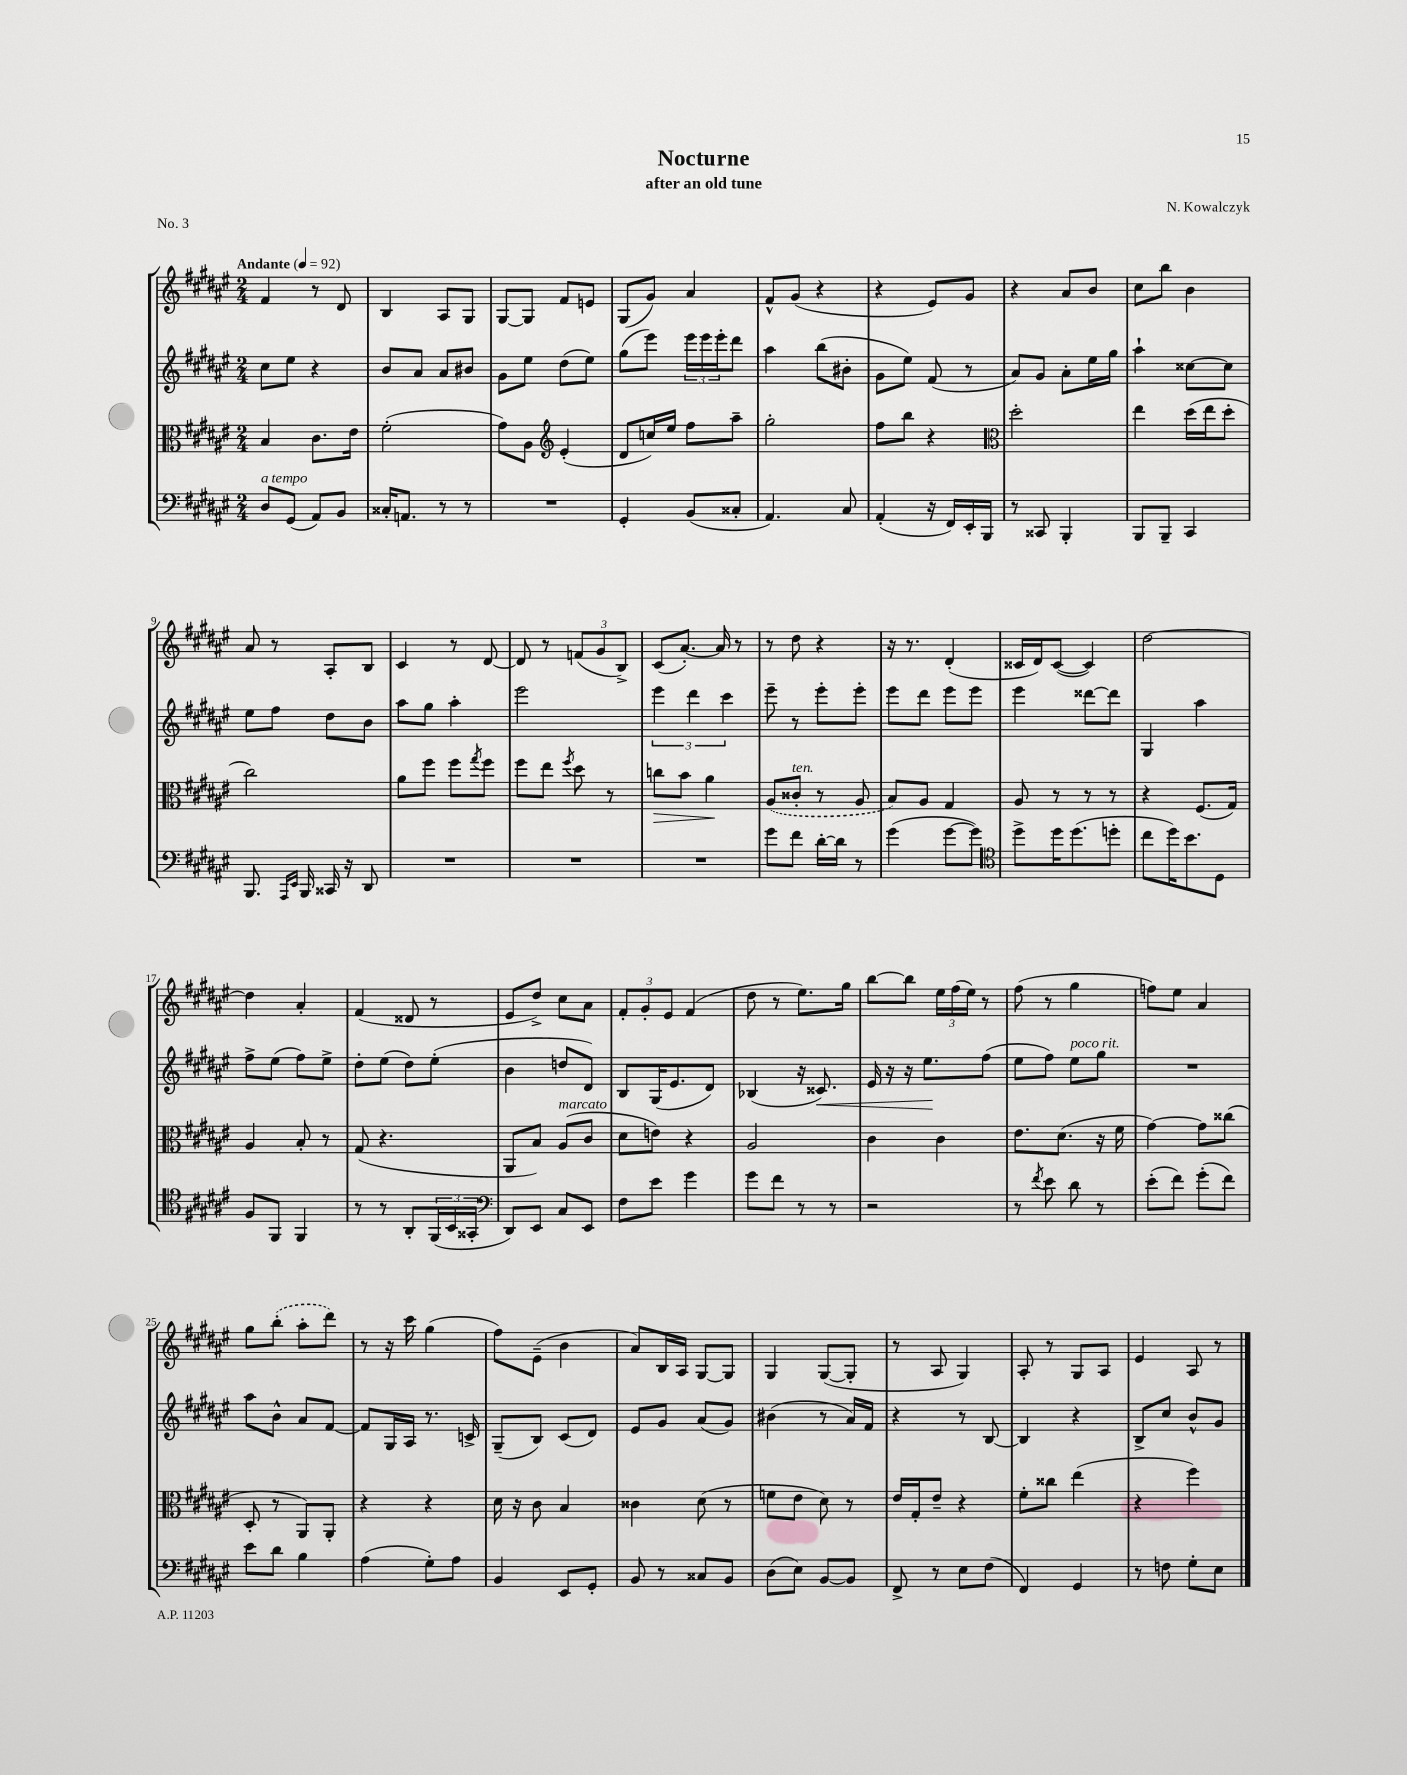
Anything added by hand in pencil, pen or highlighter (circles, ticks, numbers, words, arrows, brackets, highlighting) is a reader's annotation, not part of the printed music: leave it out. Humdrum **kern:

**kern	**kern	**dynam	**kern	**dynam	**kern
*part4	*part3	*part3	*part2	*part2	*part1
*staff4	*staff3	*staff3	*staff2	*staff2	*staff1
*clefF4	*clefC3	*	*clefG2	*	*clefG2
*k[f#c#g#d#a#e#]	*k[f#c#g#d#a#e#]	*	*k[f#c#g#d#a#e#]	*	*k[f#c#g#d#a#e#]
*M2/4	*M2/4	*	*M2/4	*	*M2/4
*MM92	*MM92	*	*MM92	*	*MM92
=1	=1	=1	=1	=1	=1
!	!	!	!	!	!LO:TX:a:B:t=Andante
!LO:TX:a:i:t=a tempo	!	!	!	!	!
8D#/L	4B/	.	8cc#\L	.	4f#/
(8GG#/J	.	.	8ee#\J	.	.
8AA#/L)	8.c#\L	.	4r	.	8r
8BB/J	.	.	.	.	8d#/
.	16e#\Jk	.	.	.	.
=2	=2	=2	=2	=2	=2
16C##X'/KL	(2f#'\	.	8b/L	.	4B/
8.AAn/J	.	.	.	.	.
.	.	.	8a#/J	.	.
8r	.	.	8a#/L	.	8A#/L
8r	.	.	8b#X/J	.	8G#/J
=3	=3	=3	=3	=3	=3
2r	8g#\L)	.	8g#\L	.	[8G#/L
.	8A#\J	.	8ee#\J	.	8G#/J]
*	*clefG2	*	*	*	*
.	(4e#'/	.	(8dd#\L	.	8f#/L
.	.	.	8ee#\J)	.	8en/J
=4	=4	=4	=4	=4	=4
4GG#'/	8d#/L	.	(8gg#\L	.	(8G#/L
.	16ccn/L)	.	8eee#\J)	.	8g#/J)
.	16ee#/JJ	.	.	.	.
(8BB/L	8ff#\L	.	24eee#\LL	.	4a#/
.	.	.	24eee#\	.	.
.	.	.	24eee#'\J	.	.
8C##X'/J	8aa#~\J	.	8ddd#\J	.	.
=5	=5	=5	=5	=5	=5
4.AA#/)	2gg#'\	.	4aa#\	.	8f#^^/L
.	.	.	.	.	(8g#/J
.	.	.	(8bb\L	.	4r
8C#/	.	.	8b#X'\J	.	.
=6	=6	=6	=6	=6	=6
(4AA#'/	8ff#\L	.	8g#\L	.	4r
.	8bb\J	.	8ee#\J)	.	.
16r	4r	.	(8f#/	.	8e#/L)
16FF#/LL)	.	.	.	.	.
16EE#'/	.	.	8r	.	8g#/J
16BBB/JJ	.	.	.	.	.
=7	=7	=7	=7	=7	=7
*	*clefC3	*	*	*	*
8r	2dd#'\	.	8a#/L)	.	4r
8CC##X/	.	.	8g#/J	.	.
4BBB'/	.	.	8a#'\L	.	8a#/L
.	.	.	16ee#\L	.	8b/J
.	.	.	16gg#\JJ	.	.
=8	=8	=8	=8	=8	=8
8BBB/L	4ee#\	.	4aa#`\	.	8cc#\L
8BBB~/J	.	.	.	.	8bb\J
4CC#/	(16dd#\LL	.	[8cc##X\L	.	4b\
.	16ee#\J	.	.	.	.
.	8dd#'\J	.	8cc##\J]	.	.
!!LO:LB:g=z
=9	=9	=9	=9	=9	=9
8.BBB/	2cc#\)	.	8ee#\L	.	8a#/
.	.	.	8ff#\J	.	8r
16qqAAA#/LL	.	.	.	.	.
16qqEE#/JJ	.	.	.	.	.
16BBB/	.	.	.	.	.
16CC##X/	.	.	8dd#\L	.	8A#'/L
16r	.	.	.	.	.
8DD#/	.	.	8b\J	.	8B/J
=10	=10	=10	=10	=10	=10
2r	8a#\L	.	8aa#\L	.	4c#/
.	8ff#\J	.	8gg#\J	.	.
.	8ff#\L	.	4aa#'\	.	8r
.	8qgg#/	.	.	.	.
.	8ff#\J	.	.	.	[8d#/
=11	=11	=11	=11	=11	=11
2r	8ff#\L	.	2eee#\	.	8d#/]
.	8ee#\J	.	.	.	8r
.	8qff#/	.	.	.	.
.	8dd#\	.	.	.	(12fn/L
.	.	.	.	.	12g#/
.	8r	.	.	.	.
.	.	.	.	.	12B^/J)
=12	=12	=12	=12	=12	=12
!	!	!LO:HP:b	!	!	!
2r	8ccn\L	>	6eee#\	.	(8c#/L
.	8b\J	.	.	.	[8.a#'/J)
.	.	.	6ddd#\	.	.
.	4a#\	.	.	.	.
.	.	.	.	.	16a#/]
.	.	.	6ccc#\	.	.
.	.	.	.	.	8r
.	.	]	.	.	.
=13	=13	=13	=13	=13	=13
8g#\L	(8A#/L	.	8eee#~\	.	8r
!	!LO:TX:a:i:t=ten.	!	!	!	!
8f#\J	8c##X'/J	.	8r	.	8dd#\
[16d#'\LL	8r	.	8eee#'\L	.	4r
16d#\JJ]	.	.	.	.	.
8r	8A#/	.	8eee#'\J	.	.
=14	=14	=14	=14	=14	=14
(4g#\	8B/L)	.	8eee#\L	.	16r
.	.	.	.	.	8.r
.	8A#/J	.	8ddd#\J	.	.
[8g#\L	4G#/	.	8eee#\L	.	(4d#'/
8g#\J])	.	.	8eee#\J	.	.
=15	=15	=15	=15	=15	=15
*clefC4	*	*	*	*	*
8dd#^\L	8A#/	.	4eee#\	.	16c##X/LL
.	.	.	.	.	16d#/J)
16dd#\K	8r	.	.	.	([8c##/J
(8.dd#\	.	.	.	.	.
.	8r	.	[8ddd##X\L	.	4c##/])
8ddn'\J	8r	.	8ddd##\J]	.	.
=16	=16	=16	=16	=16	=16
8cc#\L	4r	.	4G#/	.	[2dd#\
16dd#\K)	.	.	.	.	.
8.b\	.	.	.	.	.
.	(8.F#/L	.	4aa#\	.	.
8D#\J	.	.	.	.	.
.	16G#/Jk)	.	.	.	.
!!LO:LB:g=z
=17	=17	=17	=17	=17	=17
8F#/L	4A#/	.	8ff#^\L	.	4dd#\]
8FF#/J	.	.	(8ee#\J	.	.
4FF#/	8B'/	.	8ff#\L)	.	4a#'/
.	8r	.	8ee#^\J	.	.
=18	=18	=18	=18	=18	=18
8r	(8G#/	.	8dd#'\L	.	(4f#/
8r	4.r	.	(8ee#\J	.	.
8AA#'/L	.	.	8dd#\L)	.	8d##X/
(24FF#/L	.	.	(8ee#'\J	.	8r
24BB/	.	.	.	.	.
24GG##X'/JJ	.	.	.	.	.
=19	=19	=19	=19	=19	=19
*clefF4	*	*	*	*	*
8DD#/L)	8AA#/L	.	4b\	.	8e#/L
8EE#/J	8B/J)	.	.	.	8dd#^/J)
!	!LO:TX:a:i:t=marcato	!	!	!	!
8C#/L	(8A#/L	.	8ddn/L	.	8cc#\L
8EE#/J	8c#/J	.	8d#/J)	.	8a#\J
=20	=20	=20	=20	=20	=20
8F#\L	8d#\L	.	8B/L	.	12f#'/L
.	.	.	.	.	12g#'/
8e#\J	8en\J)	.	(16G#/K	.	.
.	.	.	.	.	12e#/J
.	.	.	8.e#/	.	.
4g#\	4r	.	.	.	(4f#/
.	.	.	8d#/J)	.	.
=21	=21	=21	=21	=21	=21
8g#\L	2A#/	.	(4B-X/	.	8dd#\
8f#\J	.	.	.	.	8r
8r	.	.	16r	.	8.ee#\L)
!	!	!	!	!LO:HP:b	!
.	.	.	8.c##X/)	<	.
8r	.	.	.	.	.
.	.	.	.	.	16gg#\Jk
=22	=22	=22	=22	=22	=22
2r	4c#\	.	16e#/	.	[8bb\L
.	.	.	16r	.	.
.	.	.	16r	.	8bb\J]
.	.	.	8.ee#\L	.	.
.	4c#\	.	.	.	24ee#\LL
.	.	.	.	.	(24ff#\
.	.	.	.	.	24ee#\JJ)
.	.	.	(8ff#\J	[	8r
=23	=23	=23	=23	=23	=23
8r	8.e#\L	.	8ee#\L	.	(8ff#\
8qf#/	.	.	.	.	.
8e#\	.	.	8ff#\J)	.	8r
.	(8.d#\J	.	.	.	.
!	!	!	!LO:TX:a:i:t=poco rit.	!	!
8d#\	.	.	8ee#\L	.	4gg#\
8r	16r	.	8gg#\J	.	.
.	16f#\	.	.	.	.
=24	=24	=24	=24	=24	=24
(8e#'\L	[4g#\)	.	2r	.	8ffn\L)
8f#\J)	.	.	.	.	8ee#\J
(8g#'\L	8g#\L]	.	.	.	4a#/
8f#\J)	(8cc##X\J	.	.	.	.
!!LO:LB:g=z
=25	=25	=25	=25	=25	=25
8e#\L	8D#'/	.	8aa#\L	.	8gg#\L
8d#\J	8r	.	8b^^\J	.	(8bb'\J
4B\	8AA#/L)	.	8a#/L	.	8aa#'\L
.	8AA#'/J	.	[8f#/J	.	8ddd#\J)
=26	=26	=26	=26	=26	=26
(4A#\	4r	.	8f#/L]	.	8r
.	.	.	16G#/L	.	16r
.	.	.	16A#/JJ	.	16ccc#\
8G#'\L)	4r	.	8.r	.	(4gg#\
8A#\J	.	.	.	.	.
.	.	.	16cn^/	.	.
=27	=27	=27	=27	=27	=27
4BB/	16d#\	.	(8G#~/L	.	8ff#\L)
.	16r	.	.	.	.
.	8c#\	.	8B/J)	.	(8e#~\J
8EE#/L	4B/	.	(8c#/L	.	4b\
8GG#'/J	.	.	8d#/J)	.	.
=28	=28	=28	=28	=28	=28
8BB/	4c##X\	.	8e#/L	.	8a#/L)
8r	.	.	8g#/J	.	16B/L
.	.	.	.	.	16A#/JJ
8C##X/L	(8d#\	.	(8a#/L	.	[8G#/L
8BB/J	8r	.	8g#/J)	.	8G#/J]
=29	=29	=29	=29	=29	=29
(8D#\L	8fn\L	.	(4b#X\	.	4G#/
8E#\J)	8e#\J	.	.	.	.
[8BB/L	8d#\)	.	8r	.	([8G#/L
8BB/J]	8r	.	16a#/LL)	.	8G#'/J]
.	.	.	16f#/JJ	.	.
=30	=30	=30	=30	=30	=30
8FF#^/	16e#/LL	.	4r	.	8r
.	16G#'/J	.	.	.	.
8r	8e#~/J	.	.	.	8A#/
8E#\L	4r	.	8r	.	4G#/)
(8F#\J	.	.	[8B/	.	.
=31	=31	=31	=31	=31	=31
4FF#/)	8f#'\L	.	4B/]	.	8A#'/
.	8cc##X\J	.	.	.	8r
4GG#/	(4ee#\	.	4r	.	8G#/L
.	.	.	.	.	8A#/J
=32	=32	=32	=32	=32	=32
8r	4r	.	8B^/L	.	4e#/
8Fn\	.	.	8cc#/J	.	.
8G#'\L	4ff#\)	.	8b^^/L	.	8A#/
8E#\J	.	.	8g#/J	.	8r
==	==	==	==	==	==
*-	*-	*-	*-	*-	*-
